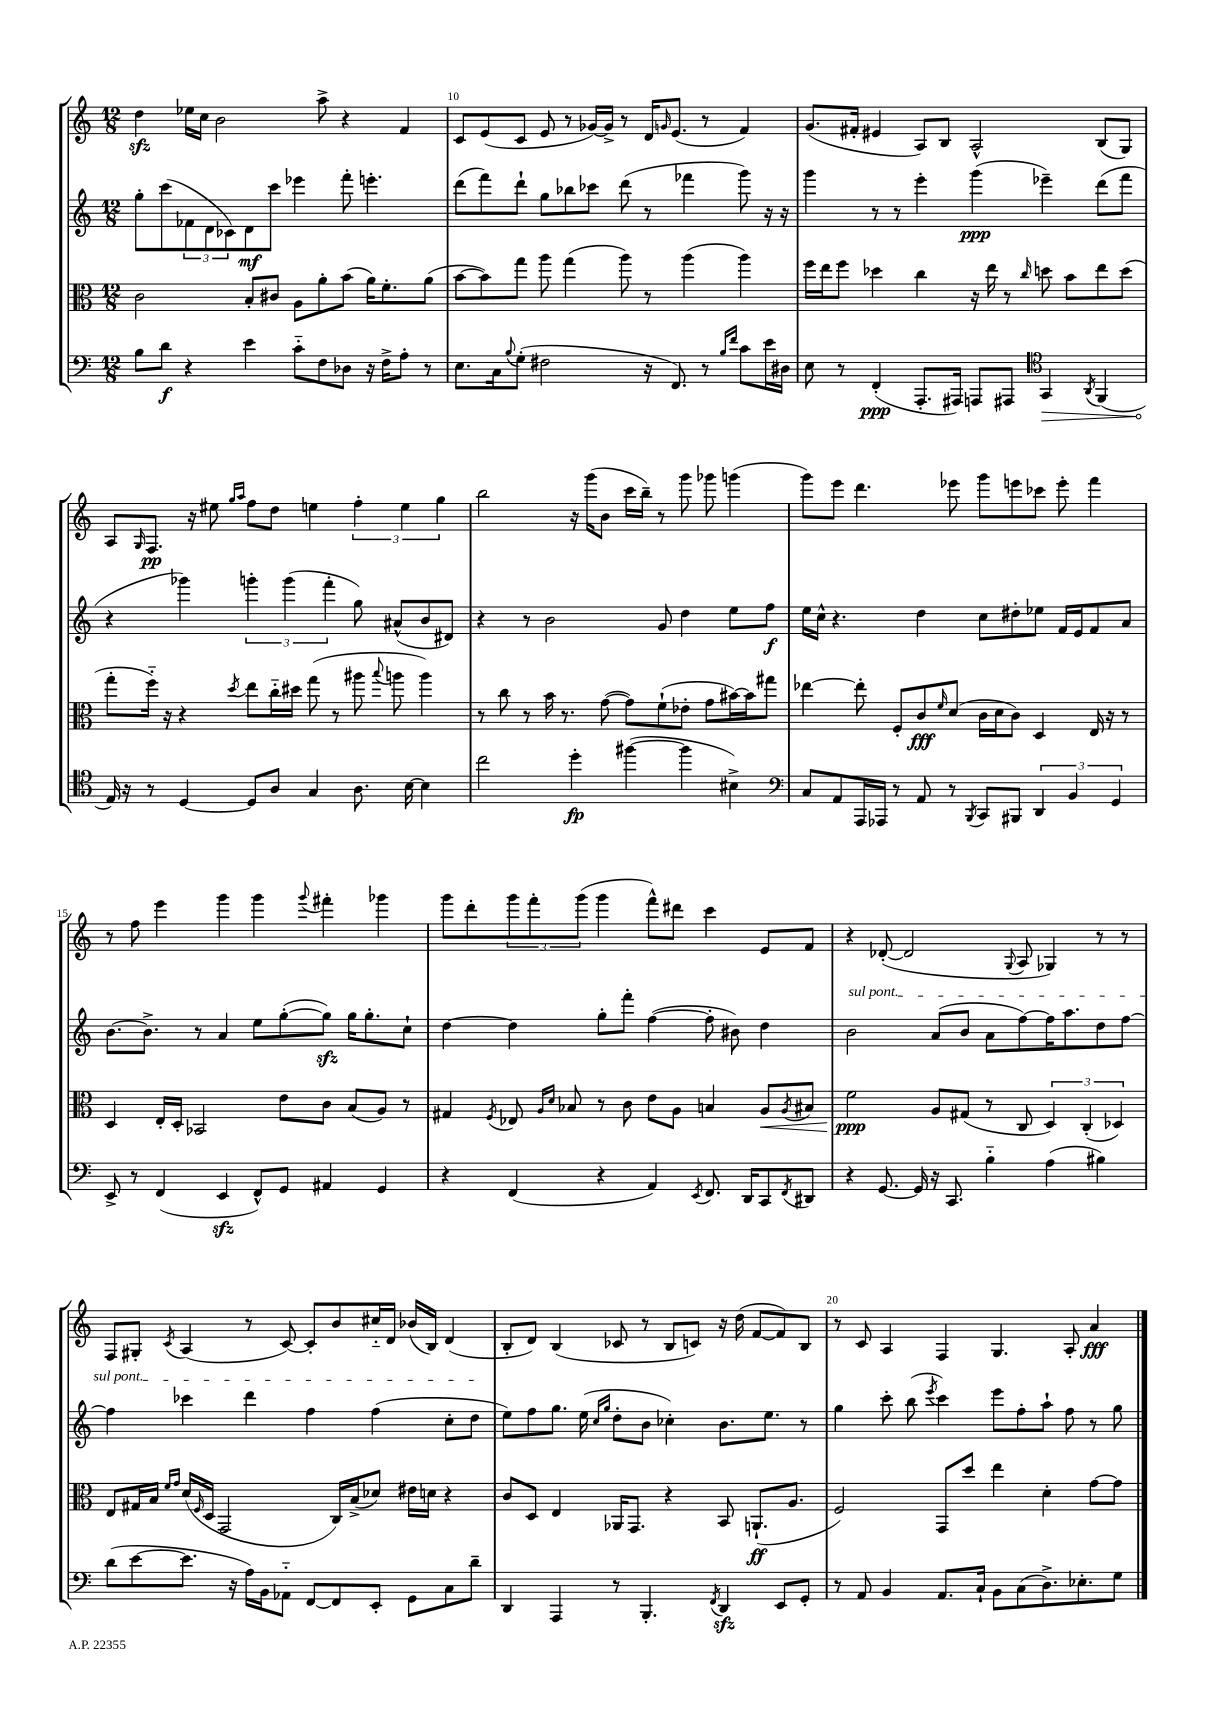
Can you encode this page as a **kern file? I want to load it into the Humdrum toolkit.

**kern	**kern	**kern	**kern
*staff4	*staff3	*staff2	*staff1
*clefF4	*clefC3	*clefG2	*clefG2
*k[]	*k[]	*k[]	*k[]
*M12/8	*M12/8	*M12/8	*M12/8
8B	2c	8gg'	4dd
8d	.	(8ccc	.
4r	.	12f-	16ee-
.	.	.	16cc
.	.	12d	.
.	.	.	2b
.	.	12c-)	.
4e	8B'	8d	.
.	8c#	8ccc	.
8c'~	8A	4eee-	.
8F	8a'	.	8aa^
8D-	(8b	8fff'	4r
16r	16a)	4.eee'	.
16F^	8.f'	.	.
8A'	.	.	4f
8r	(8a	.	.
=	=	=	=
8.E	[8b	(8ddd	8c
.	8b])	8fff)	(8e
16C	.	.	.
8qqB	.	.	.
(8G'	8gg	8ddd`	8c
2F#	8aa	8gg	8e
.	(4gg	8bb-	8r
.	.	8ccc-	[16g-)
.	.	.	16g-^]
.	8aa)	(8ddd	8r
16r	8r	8r	16d
.	.	.	16qqg
8.FF)	.	.	(8.e
.	(4aa	4fff-	.
8r	.	.	8r
16qqB	.	.	.
16qqf	.	.	.
8c	4aa)	8ggg)	4f)
16e	.	16r	.
16D#	.	16r	.
=	=	=	=
8E	16ff	4ggg	(8.g
.	16ee	.	.
8r	8ff	.	.
.	.	.	16f#'
(4FF'	4dd-	8r	4e#
.	.	8r	.
8.AAA'	4cc	4eee'	8A)
.	.	.	8B
16AAA#)	.	.	.
8AAA	16r	(4ggg	2A^^
.	16ee	.	.
8AAA#	8r	.	.
*clefC4	*	*	*
.	16qqcc	.	.
4GG	8dd	4eee-~)	.
.	8b	.	.
8qAA	.	.	.
(4FF	8ee	(8ddd	(8B
.	(8dd	8fff	8G)
=	=	=	=
16E)	8gg'	4r	8A
16r	.	.	.
.	.	.	16qqG
8r	16ff'~)	.	8.F
.	16r	.	.
[4D	4r	4ggg-)	.
.	.	.	16r
.	.	.	8ee#
.	.	.	16qqgg
.	8qdd	.	16qqaa
8D]	8ee	6ggg'	8ff
8A	16cc'~	.	8dd
.	.	(6ggg	.
.	16dd#	.	.
4G	(8gg	.	4ee
.	.	6fff'	.
.	8r	.	.
8.A	8aa#	8gg)	6ff'
.	8qqbb	.	.
.	8aa	(8a#^^	.
.	.	.	6ee
[16B	.	.	.
4B]	4aa)	8b	.
.	.	.	6gg
.	.	8d#)	.
=	=	=	=
2cc	8r	4r	2bb
.	8cc	.	.
.	8r	8r	.
.	16b	2b	.
.	8.r	.	.
4dd'	.	.	16r
.	.	.	(16ggg
.	([8g	.	8b
([4ff#	8g])	.	16ccc
.	.	.	16bb~)
.	(8f`	8g	8r
4ff#]	8e-'	4dd	8ggg
.	8g	.	8ggg-
4B#^)	[16b#)	8ee	(4ggg
.	16b#]	.	.
.	8gg#	8ff	.
=	=	=	=
*clefF4	*	*	*
8C	[4ee-	16ee	8ggg)
.	.	16cc^^	.
8AA	.	4.r	8eee
16AAA	8ee-']	.	4.ddd
16AAA-	.	.	.
8r	8F'	.	.
8AA	8c	4dd	.
.	16qqf	.	.
8r	(8d	.	8eee-
8qBBB	.	.	.
8CC	16c	8cc	8ggg
.	16d	.	.
8BBB#	8c)	8dd#'	8eee
6DD	4D	8ee-	8ccc-
.	.	16f	8eee'
6BB	.	.	.
.	.	16e	.
.	16E	8f	4fff
.	16r	.	.
6GG	.	.	.
.	8r	8a	.
=	=	=	=
8EE^	4D	[8.b	8r
8r	.	.	8ff
.	.	8.b^]	.
(4FF	16E'	.	4eee
.	16D'	.	.
.	2BB-	8r	.
4EE	.	4a	4ggg
8FF^^)	.	8ee	4ggg
8GG	8e	([8gg'	.
.	.	.	8qqggg
4AA#	8c	8gg])	4fff#'
.	(8B	16gg	.
.	.	8.gg'	.
4GG	8A)	.	4ggg-
.	8r	8cc`	.
=	=	=	=
4r	4G#	[4dd	8ggg
.	.	.	8ddd'
.	8qF	.	.
(4FF	8E-	4dd]	12ggg
.	.	.	12fff'
.	16qqA	.	.
.	16qqd	.	.
.	8B-	.	.
.	.	.	(12ggg
4r	8r	8gg'	4ggg
.	8c	8fff'	.
4AA)	8e	([4ff	8fff^^)
.	8A	.	8ddd#
8qEE	.	.	.
8.FF	4B	8ff']	4ccc
.	.	8b#)	.
16DD	.	.	.
8CC	8A	4dd	8e
8qFF	8qA	.	.
8DD#	8B#	.	8f
=	=	=	=
4r	2f	2b	4r
[8.GG	.	.	([8d-'
.	.	.	2d-]
16GG]	.	.	.
16r	8A	(8a	.
8.CC	.	.	.
.	(8G#	8b	.
4B'~	8r	8a	.
.	.	.	8qqG
.	8C	[8ff)	8A
(4A	6D)	16ff]	4G-)
.	.	8.aa	.
.	(6C'	.	.
4B#)	.	8dd	8r
.	6D-)	.	.
.	.	[8ff	8r
=	=	=	=
(8d	8E	4ff]	8F
[8e	16G#	.	8G#'
.	16B	.	.
.	16qqf	.	.
.	16qqg	.	8qc
8.e]	(16d	4ccc-	(4A
.	16qqF	.	.
.	16D	.	.
.	2GG	.	.
16r	.	.	.
16A)	.	4ddd	8r
16BB	.	.	.
8AA-'~	.	.	[8c)
[8FF	.	4ff	8c']
8FF]	16C)	.	8b
.	(16B^	.	.
8EE'	8d-)	(4ff	16cc#'~
.	.	.	16d
8GG	16e#	.	(16b-
.	16d	.	16B)
8C	4r	8cc'	(4d
8d~	.	8dd	.
=	=	=	=
4DD	8c	8ee)	8B'
.	8D	8ff	8d)
4AAA	4E	8.gg	(4B
.	.	(16ee	.
.	.	16qqcc	.
.	.	16qqgg	.
8r	16AA-	8dd'	8c-
.	8.GG	.	.
4.BBB'	.	8b	8r
.	4r	4cc-')	8B
.	.	.	8c)
8qFF	.	.	.
4DD	8BB	8.b	16r
.	.	.	(16dd
.	(8.AA`	.	[8f
.	.	8.ee	.
8EE	.	.	8f])
.	8.A	.	.
8GG'	.	8r	8B
=	=	=	=
8r	2F)	4gg	8r
8AA	.	.	8c
4BB	.	8ccc'	4A
.	.	(8bb	.
.	.	8qeee	.
8.AA	8GG	4ccc)	4F
.	8dd	.	.
16C`	.	.	.
8BB	4ee	8eee	4.G
(8C	.	8ff'	.
8.D^)	4d'	8aa`	.
.	.	8ff	8A'
8.E-'	.	.	.
.	[8g	8r	4a
8G	8g]	8gg	.
==	==	==	==
*-	*-	*-	*-
